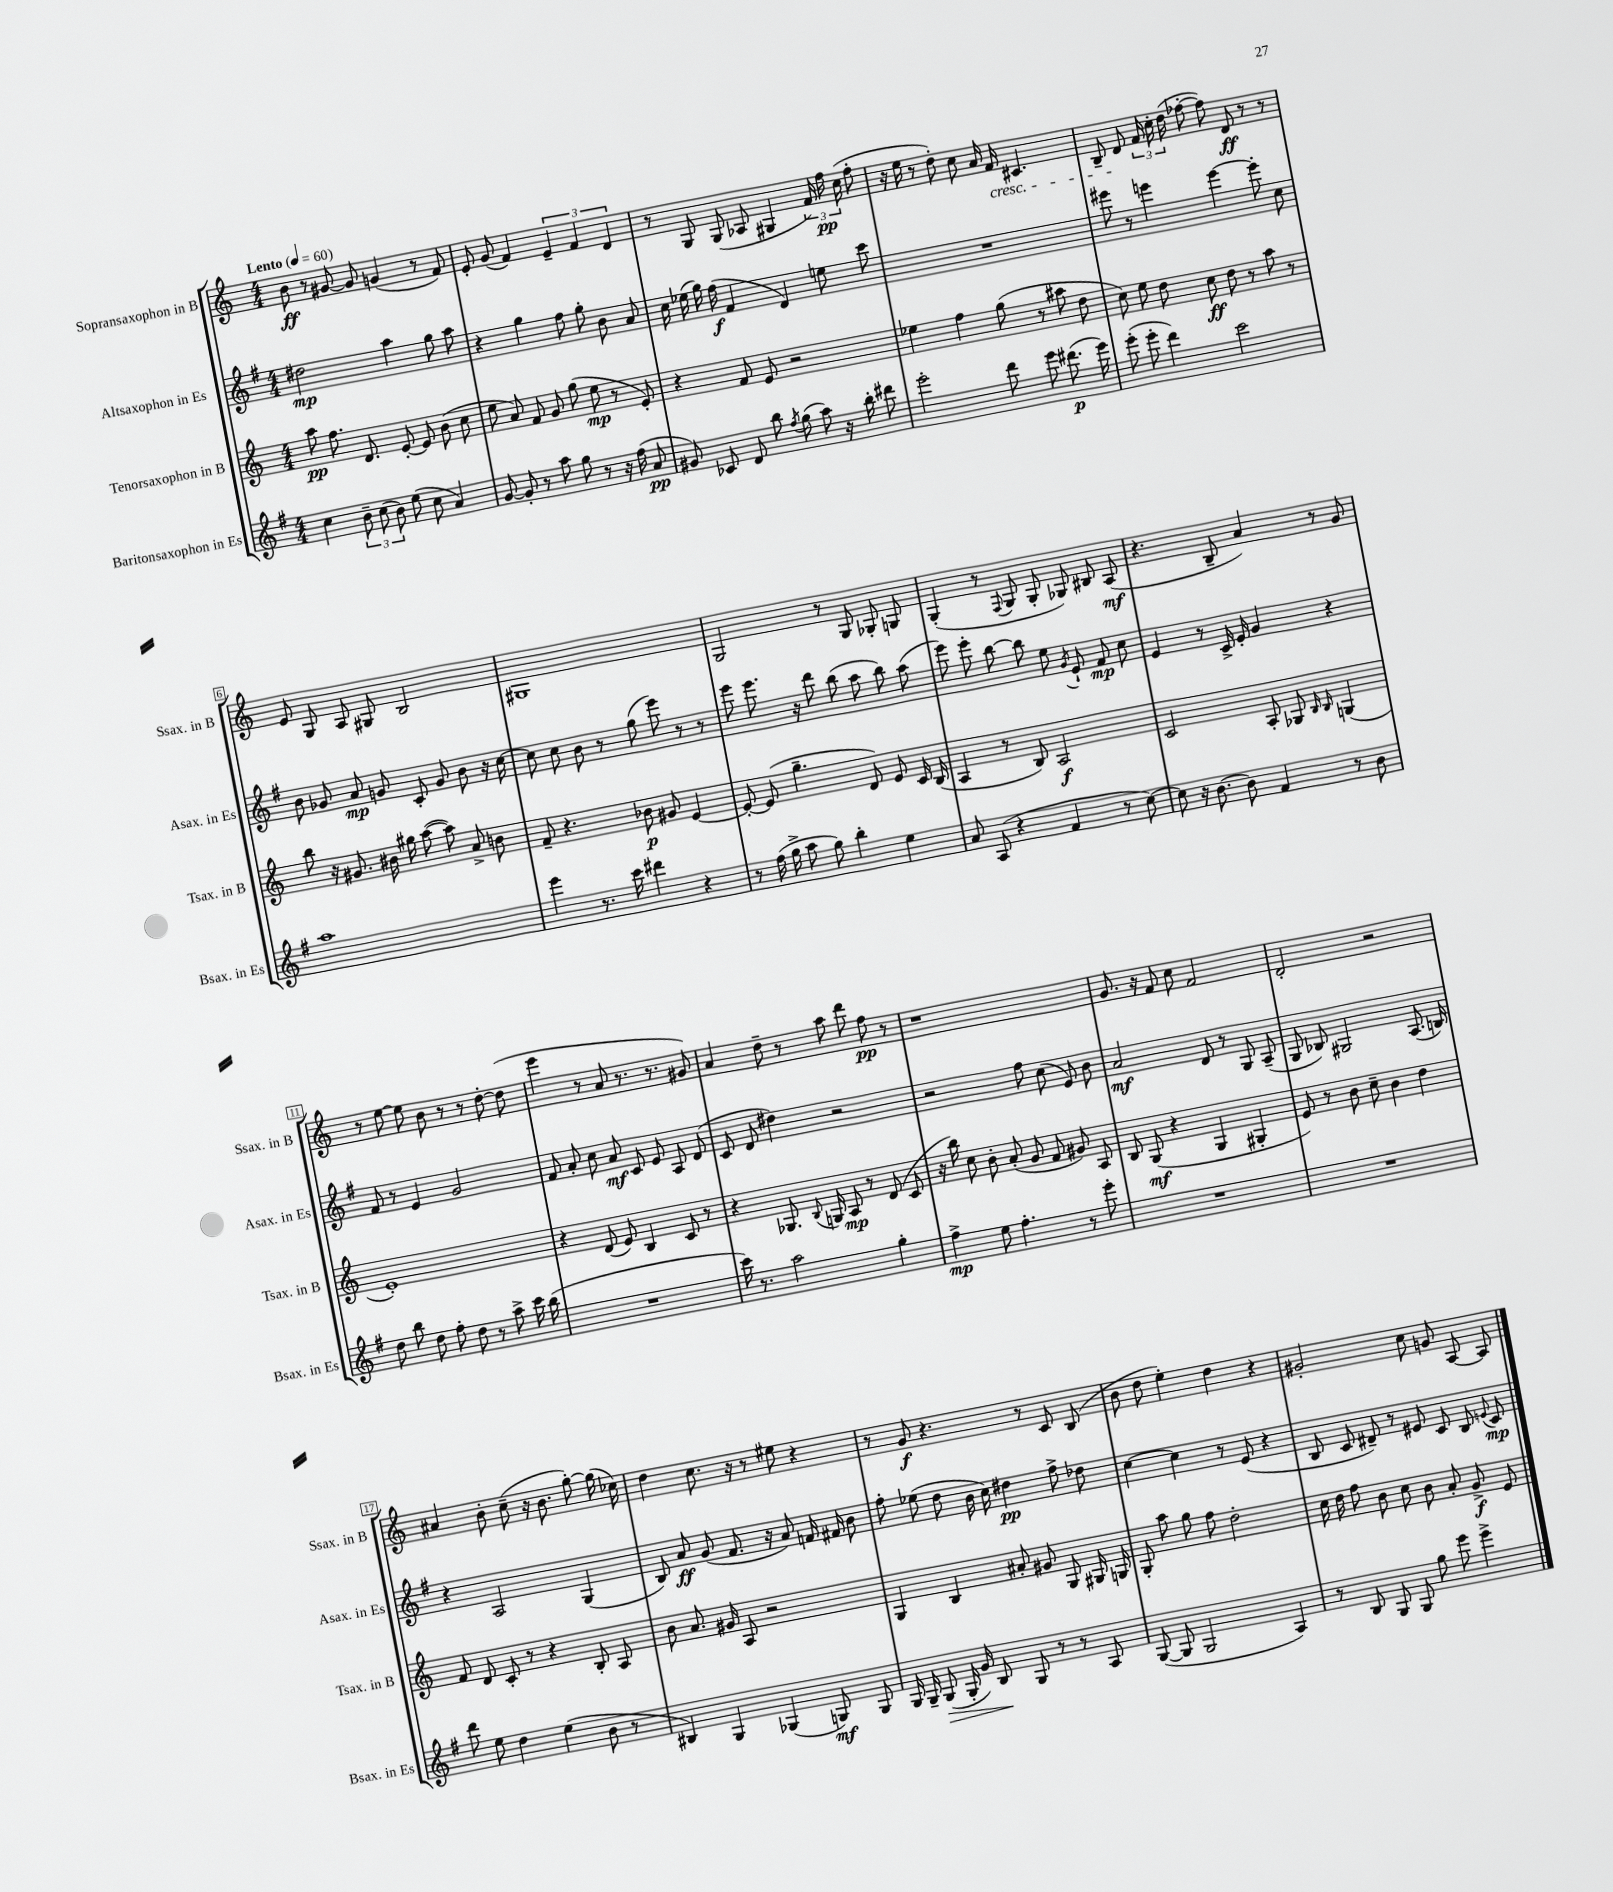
<<
\new StaffGroup <<
\new Staff = "s0" \with { instrumentName = "Sopransaxophon in B" shortInstrumentName = "Ssax. in B" } {
    \clef treble \key c \major \numericTimeSignature \time 4/4 \tempo "Lento" 4 = 60
    \autoBeamOff b'8\ff r8 gis'8~ gis'8 g'4( r8 f'8) |
    e'8-. g'8( f'4) \tuplet 3/2 { e'4-- f'4 d'4 } |
    r8 g8 g8( aes8 gis4 \tuplet 3/2 { f'16) f''16\pp c''16( } f''8-. |
    r16 e''16 r8 d''8-.) c''8 a'16 f'16\cresc cis'4. |
    b8-- d'8\! \tuplet 3/2 { f'16 c''16-. d''16( } fes''8~-. fes''8) d'8\ff r8 r8 |
    e'8 g8 a8 gis8 b2 |
    gis1 |
    g2 r8 g8 ges8-. g8 |
    g4-.( r8 \appoggiatura { f8 } g8 g8-. ges8) bis8 a8\mf( |
    r4. b8-- a'4) r8 g'8 |
    r8 e''8~ e''8 b'8 r8 r8 d''8~-. d''8( |
    e'''4 r8 a'8 r8. r8. gis'8) |
    a'4 d''8-- r8 a''8 d'''8 f''8\pp r8 |
    r1 |
    g'8. r16 f'8 c''8 f'2 |
    d'2-. r2 |
    ais'4 b'8-. c''8--( r16 b'8. g''8~-.) g''16( ces''16) |
    d''4 c''8. r16 r8 eis''8 r4 |
    r8 g'8\f r4. r8 c'8 b8( |
    b'8 d''8 e''4-.) d''4 r4 |
    gis'2-. c''8 g'8 a8~ a8 \bar "|." |
}
\new Staff = "s1" \with { instrumentName = "Altsaxophon in Es" shortInstrumentName = "Asax. in Es" } {
    \clef treble \key g \major \numericTimeSignature \time 4/4
    \autoBeamOff dis''2\mp a''4 g''8 a''8 |
    r4 g''4 fis''8 g''8-. b'8 a'8 |
    c''16 ees''16( g''16) fis''16\f( fis'4 d'4) e''8 c'''8 |
    R1 |
    eis'''8 r8 e'''4 e'''4~ e'''8-. c''8 |
    b'8 ges'8 a'8\mp g'8 c'8-. g'8 b'8 r16 c''16~ |
    c''8 c''8 b'8 r8 g''8( e'''8) r8 r8 |
    e'''8 e'''8. r16 d'''8 b''8( a''8 b''8) a''8( |
    e'''8) e'''8-. b''8~ b''8 e''8 \acciaccatura { g'8 } e'8-! fis'8\mp c''8 |
    e'4 r8 c'16-> e'16-. g'4 r4 |
    fis'8 r8 e'4 g'2 |
    fis'8 a'8-. c''8 a'8\mf c'8 e'8 a8 d'8( |
    c'8 d'8 dis''4) r2 |
    r2 fis''8 c''8( e'8) b'8 |
    a'2\mf d'8 r8 g8 a8--( |
    g8 bes8) gis2 a8.( b16) |
    r4 a2 g4( |
    b8) a'8\ff g'8( fis'8. r16 a'8) f'16 fis'16 b'8 |
    fis''8-. ees''8( d''8 b'16 c''16) dis''4\pp fis''8-> des''8 |
    c''4~ c''4 r8 e'8( r4 |
    b8 c'8 dis'8--) r8 eis'8 c'8 b8 \appoggiatura { e'8 } c'8\mp \bar "|." |
}
\new Staff = "s2" \with { instrumentName = "Tenorsaxophon in B" shortInstrumentName = "Tsax. in B" } {
    \clef treble \key c \major \numericTimeSignature \time 4/4
    \autoBeamOff a''8\pp f''8. d'8. e'8~-. e'8 b'8( c''8 |
    e''8 a'8) f'8 g'8 g''8( e''8\mp r8 e'8-.) |
    r4 f'8 e'8 r2 |
    ees''4 f''4 g''8( r8 ais''8 d''8 |
    c''8) e''8 d''8 c''8\ff d''8 r8 a''8 r8 |
    b''8 r16 gis'8. bis'16 gis''16 a''8~( a''8) a'8-> b'8 |
    f'8-- r4. bes'8\p gis'8 e'4~ |
    e'8~-. e'8( g''4.-- d'8) e'8 c'16 b16( |
    a4 r8 b8) a2\f |
    c'2 a8-. ges8 \grace { b16 b16 } g4( |
    e'1-.) |
    r4 d'8( e'8) b4 c'8 r8 |
    r4 ges8. \appoggiatura { b8 } g16 a8\mp r8 d'8( c'8 |
    r16 b''16) c''8 b'8-. a'8-.( g'8 f'8 gis'8) a8 |
    b8 g8\mf( r4 g4 gis4-. |
    e'8) r8 b'8 c''8-- b'4 d''4 |
    f'8 d'8 c'8-. r8 r4 b8-. a8 |
    b'8 a'8. gis'16 a8 r2 |
    g4 b4 ais'8-. gis'8 g8 gis16 g16 |
    g8-. a''8 g''8 f''8 d''2-. |
    c''16 d''16 f''8 b'8 c''8 b'8 a'8-. g'8->\f e'8 \bar "|." |
}
\new Staff = "s3" \with { instrumentName = "Baritonsaxophon in Es" shortInstrumentName = "Bsax. in Es" } {
    \clef treble \key g \major \numericTimeSignature \time 4/4
    \autoBeamOff c''4 \tuplet 3/2 { b'8-- c''8( b'8) } e''8( c''8 a'4) |
    g'8~ g'8-. r8 a''8 g''8 r8 r16 fis''16( a'8\pp |
    gis'8) ces'8 d'8 b''8 \acciaccatura { fis''8 } g''8( a''8) r16 b''16-. dis'''8 |
    e'''2-. d'''8 e'''8 dis'''8.\p( e'''16) |
    e'''8-.( e'''8-. d'''4) c'''2 |
    a''1 |
    e'''4 r8. c'''16 dis'''4 r4 |
    r8 fis''16( g''16-> a''8 g''8) b''4-. e''4 |
    a'8 a8( r4 fis'4 r8 c''8~) |
    c''8 r16 b'8.~ b'8 fis'4 r8 b'8 |
    d''8 b''8 d''8 fis''8-. d''8 r8 a''8-> c'''16 b''16( |
    R1 |
    c'''16) r8. a''2 g''4-. |
    fis''4->\mp e''8 fis''4.-. r8 e'''8-. |
    R1 |
    R1 |
    d'''8 e''8 d''4 e''4( b'8 r8 |
    bis4) g4 ges4( g8\mf) g8 |
    g16 g16-- g8\>( g16-. g'16) b8\! g8 r8 r8 a8 |
    g8~( g8 g2 a4) |
    r8 b8 g8 g8 g''8 e'''8 e'''4-> \bar "|." |
}
>>
>>
\layout { \context { \Score \override BarNumber.stencil = #(make-stencil-boxer 0.1 0.3 ly:text-interface::print) } }
